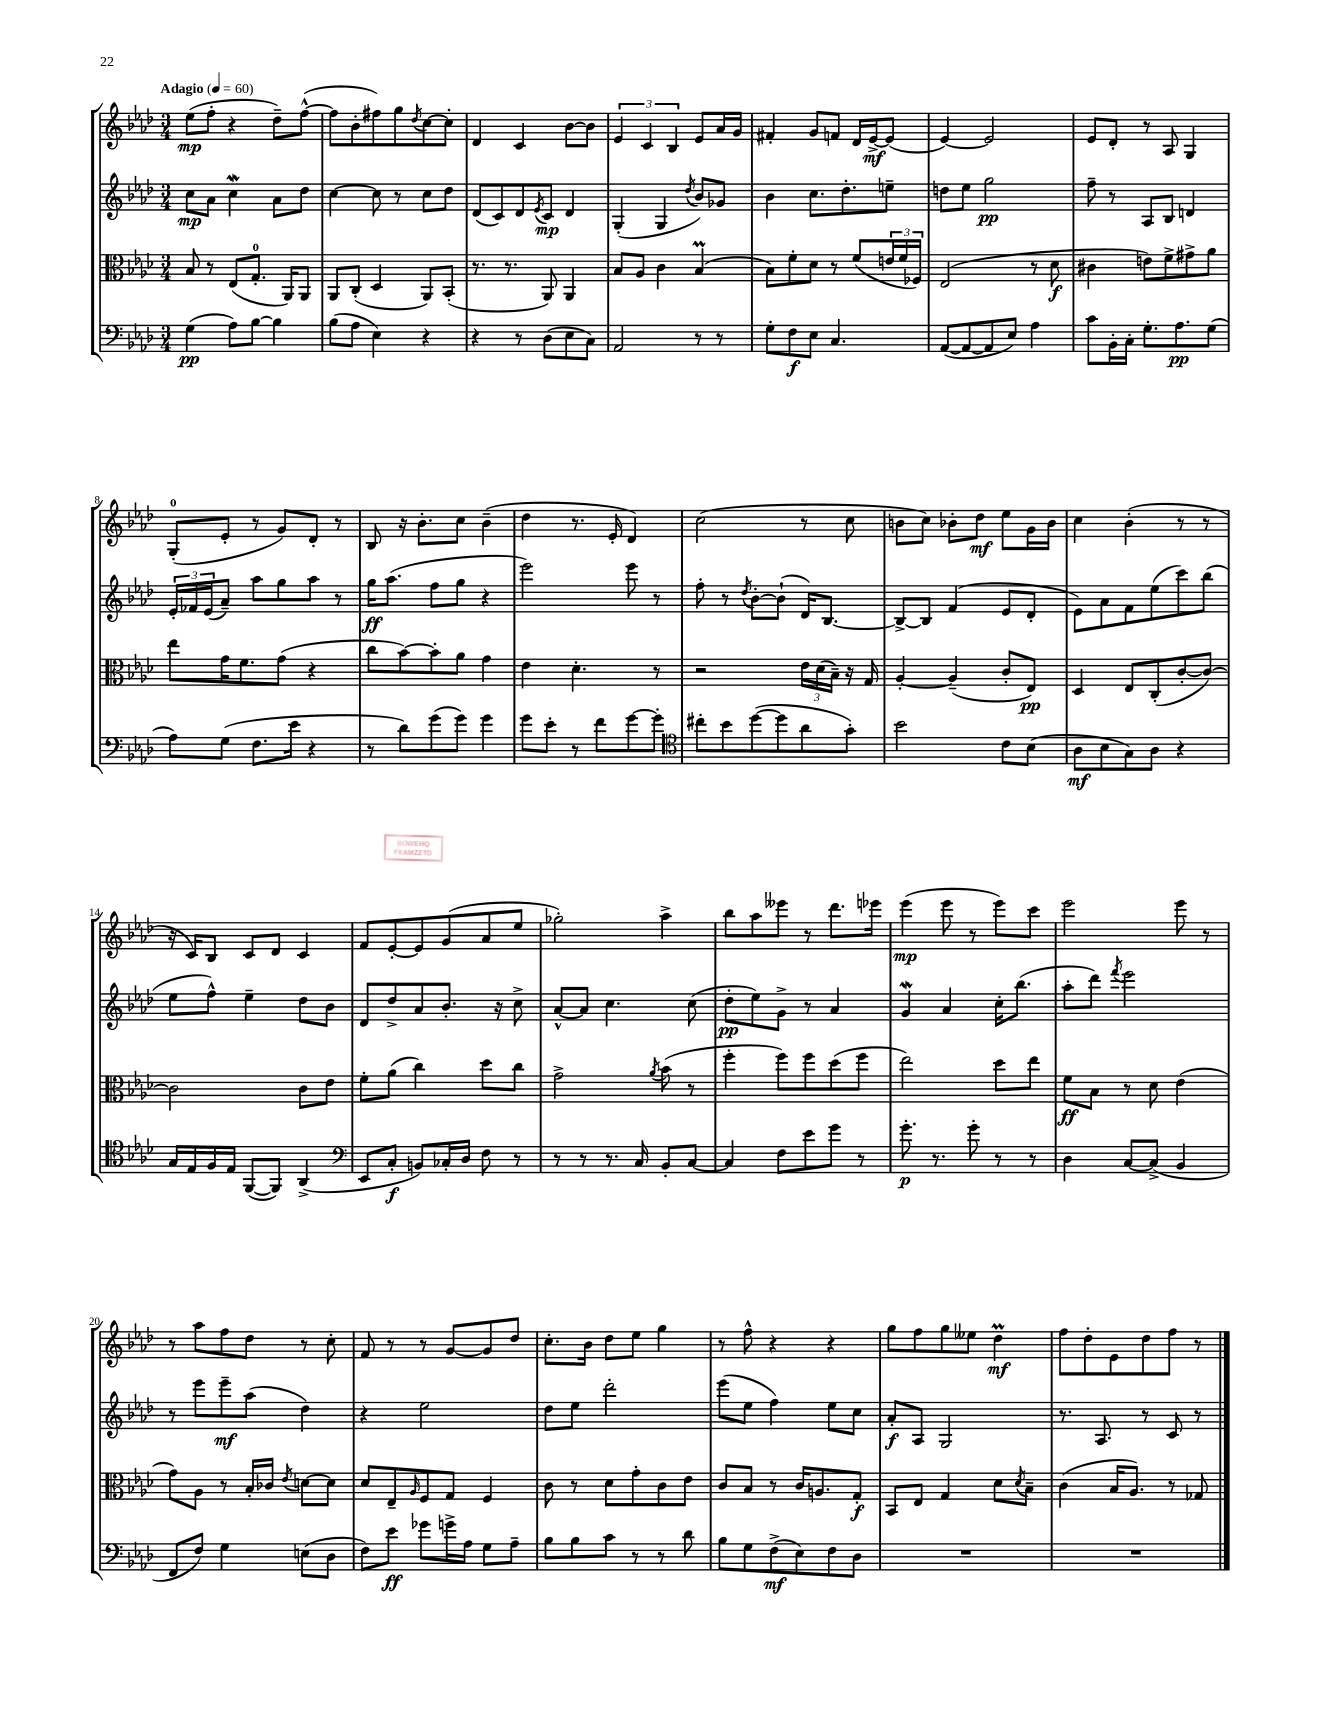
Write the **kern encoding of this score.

**kern	**dynam	**kern	**dynam	**kern	**dynam	**kern	**dynam
*part4	*part4	*part3	*part3	*part2	*part2	*part1	*part1
*staff4	*staff4	*staff3	*staff3	*staff2	*staff2	*staff1	*staff1
*clefF4	*	*clefC3	*	*clefG2	*	*clefG2	*
*k[b-e-a-d-]	*	*k[b-e-a-d-]	*	*k[b-e-a-d-]	*	*k[b-e-a-d-]	*
*M3/4	*	*M3/4	*	*M3/4	*	*M3/4	*
*MM60	*	*MM60	*	*MM60	*	*MM60	*
=1	=1	=1	=1	=1	=1	=1	=1
!	!	!	!	!	!	!LO:TX:a:B:t=Adagio	!
(4G\	pp	8B-/	.	8cc\L	mp	(8ee-\L	mp
.	.	8r	.	8a-\J	.	8ff'\J	.
8A-\L)	.	(8E-/L	.	4ccW\	.	4r	.
[8B-\J	.	8.G'/J	.	.	.	.	.
4B-\]	.	.	.	8a-\L	.	8dd-~\L)	.
.	.	16AA-/KL)	.	.	.	.	.
.	.	8AA-/J	.	8dd-\J	.	([8ff^^\J	.
=2	=2	=2	=2	=2	=2	=2	=2
(8B-\L	.	8AA-/L	.	[4cc\	.	8ff\L]	.
8A-\J	.	(8C'/J	.	.	.	8b-'\	.
4E-\)	.	4D-/	.	8cc\]	.	8ff#X\)	.
.	.	.	.	8r	.	8gg\	.
.	.	.	.	.	.	8qdd-/	.
4r	.	8AA-/L)	.	8cc\L	.	[8cc\	.
.	.	(8BB-'/J	.	8dd-\J	.	8cc'\J]	.
=3	=3	=3	=3	=3	=3	=3	=3
4r	.	8.r	.	(8d-/L	.	4d-/	.
.	.	.	.	8c/)	.	.	.
.	.	8.r	.	.	.	.	.
8r	.	.	.	8d-/	.	4c/	.
.	.	.	.	8qe-/	.	.	.
(8D-\L	.	8AA-/)	.	8c/J	mp	.	.
8E-\	.	4AA-/	.	4d-/	.	[8b-\L	.
8C\J)	.	.	.	.	.	8b-\J]	.
=4	=4	=4	=4	=4	=4	=4	=4
2AA-/	.	8B-/L	.	(4G'/	.	6e-/	.
.	.	8A-/J	.	.	.	.	.
.	.	.	.	.	.	6c/	.
.	.	4c\	.	4G/	.	.	.
.	.	.	.	.	.	6B-/	.
.	.	.	.	8qdd-/	.	.	.
8r	.	(4B-M/	.	8b-/L)	.	8e-/L	.
8r	.	.	.	8g-X/J	.	16a-/L	.
.	.	.	.	.	.	16g/JJ	.
=5	=5	=5	=5	=5	=5	=5	=5
8G'\L	.	8B-\L)	.	4b-\	.	4f#X'/	.
8F\	f	8f'\	.	.	.	.	.
8E-\J	.	8d-\J	.	8.cc\L	.	8g/L	.
4.C/	.	8r	.	.	.	8fn/J	.
.	.	.	.	8.dd-'\	.	.	.
.	.	(8f/L	.	.	.	16d-/LL	.
.	.	.	.	.	.	[16e-^/J	mf
.	.	24en/L	.	8een~\J	.	(8e-/J]	.
.	.	24f/	.	.	.	.	.
.	.	24F-X/JJ)	.	.	.	.	.
=6	=6	=6	=6	=6	=6	=6	=6
([8AA-/L	.	(2E-/	.	8ddn\L	.	[4e-/)	.
8AA-/_	.	.	.	8ee-\J	.	.	.
8AA-/]	.	.	.	2gg\	pp	2e-/]	.
8E-/J)	.	.	.	.	.	.	.
4A-\	.	8r	.	.	.	.	.
.	.	8d-\	f	.	.	.	.
=7	=7	=7	=7	=7	=7	=7	=7
8c\L	.	4c#X\	.	8ff~\	.	8e-/L	.
16BB-'\L	.	.	.	8r	.	8d-'/J	.
16C'\JJ	.	.	.	.	.	.	.
8.G'\L	.	8en\L)	.	8A-/L	.	8r	.
.	.	8f^\	.	8B-/J	.	8A-/	.
8.A-\	pp	.	.	.	.	.	.
.	.	8g#X^\	.	4dn/	.	4G/	.
(8G\J	.	8a-\J	.	.	.	.	.
!!LO:LB:g=z
=8	=8	=8	=8	=8	=8	=8	=8
8A-\L)	.	8ee-\L	.	24e-'/LL	.	(8G'/L	.
.	.	.	.	24f-X/	.	.	.
.	.	.	.	(24e-/J	.	.	.
(8G\J	.	16g\K	.	8a-~/J)	.	8e-'/J	.
.	.	8.f\	.	.	.	.	.
8.F\L	.	.	.	8aa-\L	.	8r	.
.	.	(8g\J	.	8gg\	.	8g/L)	.
16e-\Jk	.	.	.	.	.	.	.
4r	.	4r	.	8aa-\J	.	8d-'/J	.
.	.	.	.	8r	.	8r	.
=9	=9	=9	=9	=9	=9	=9	=9
8r	.	8cc\L	.	16gg\KL	ff	8B-/	.
.	.	.	.	(8.aa-\J	.	.	.
8d-\L)	.	[8b-\)	.	.	.	16r	.
.	.	.	.	.	.	8.b-'\L	.
(8g\	.	8b-'\]	.	8ff\L	.	.	.
8g\J)	.	8a-\J	.	8gg\J	.	8cc\J	.
4g\	.	4g\	.	4r	.	(4b-~\	.
=10	=10	=10	=10	=10	=10	=10	=10
8g\L	.	4e-\	.	2eee-\)	.	4dd-\	.
8e-'\J	.	.	.	.	.	.	.
8r	.	4.d-'\	.	.	.	8.r	.
8f\L	.	.	.	.	.	.	.
.	.	.	.	.	.	16e-'/	.
[8g\	.	.	.	8eee-\	.	4d-/)	.
8g'\J]	.	8r	.	8r	.	.	.
=11	=11	=11	=11	=11	=11	=11	=11
*clefC4	*	*	*	*	*	*	*
8cc#X'\L	.	2r	.	8ff'\	.	(2cc\	.
8b-\	.	.	.	8r	.	.	.
.	.	.	.	8qdd-/	.	.	.
([8dd-\	.	.	.	[8b-'\L	.	.	.
8dd-\]	.	.	.	(8b-`\J]	.	.	.
8a-\	.	24e-\LL	.	16d-/KL)	.	8r	.
.	.	(24d-\	.	.	.	.	.
.	.	.	.	[8.B-/J	.	.	.
.	.	24B-~\JJ)	.	.	.	.	.
8g'\J)	.	16r	.	.	.	8cc\	.
.	.	16G/	.	.	.	.	.
=12	=12	=12	=12	=12	=12	=12	=12
2b-\	.	[4A-'/	.	8B-^/L_	.	8bn\L	.
.	.	.	.	8B-/J]	.	8cc\J)	.
.	.	(4A-~/]	.	(4f/	.	8b-X'\L	.
.	.	.	.	.	.	8dd-\J	mf
8c\L	.	8c'/L	.	8e-/L	.	8ee-\L	.
(8B-\J	.	8E-/J)	pp	8d-'/J	.	16g\L	.
.	.	.	.	.	.	16b-\JJ	.
=13	=13	=13	=13	=13	=13	=13	=13
8A-\L	mf	4D-/	.	8e-\L)	.	4cc\	.
8B-\	.	.	.	8a-\	.	.	.
8G\)	.	8E-/L	.	8f\	.	(4b-'\	.
8A-\J	.	(8C'/	.	(8ee-\	.	.	.
4r	.	[8c'/	.	8ccc\)	.	8r	.
.	.	8c/J_)	.	(8bb-\J	.	8r	.
!!LO:LB:g=z
=14	=14	=14	=14	=14	=14	=14	=14
16G/LL	.	2c\]	.	8ee-\L	.	16r	.
16E-/	.	.	.	.	.	16c/KL)	.
16F/	.	.	.	8ff^^\J)	.	8B-/J	.
16E-/JJ	.	.	.	.	.	.	.
([8FF/L	.	.	.	4ee-~\	.	8c/L	.
8FF/J])	.	.	.	.	.	8d-/J	.
(4AA-^/	.	8c\L	.	8dd-\L	.	4c/	.
.	.	8e-\J	.	8b-\J	.	.	.
=15	=15	=15	=15	=15	=15	=15	=15
*clefF4	*	*	*	*	*	*	*
8EE-/L	.	8f'\L	.	8d-/L	.	8f/L	.
8C'/J	f	(8a-\J	.	8dd-^/	.	[8e-'/	.
8BBn/L)	.	4cc\)	.	8a-/	.	8e-/]	.
16C-X'/L	.	.	.	8.b-'/J	.	(8g/	.
16D-/JJ	.	.	.	.	.	.	.
8F\	.	8dd-\L	.	.	.	8a-/	.
.	.	.	.	16r	.	.	.
8r	.	8cc\J	.	8cc^\	.	8ee-/J	.
=16	=16	=16	=16	=16	=16	=16	=16
8r	.	2g^\	.	[8a-^^/L	.	2gg-X'\)	.
8r	.	.	.	8a-/J]	.	.	.
8.r	.	.	.	4.cc\	.	.	.
16C/	.	.	.	.	.	.	.
.	.	8qa-/	.	.	.	.	.
8BB-'/L	.	(8b-\	.	.	.	4aa-^\	.
[8C/J	.	8r	.	(8cc\	.	.	.
=17	=17	=17	=17	=17	=17	=17	=17
4C/]	.	4ff'\	.	8dd-'\L	pp	8bb-\L	.
.	.	.	.	8ee-\)	.	8aa-\	.
8F\L	.	8ff\L)	.	8g^\J	.	8eee--X\J	.
8e-\	.	8ff\	.	8r	.	8r	.
8g\J	.	(8dd-\	.	4a-/	.	8.ddd-\L	.
8r	.	8ff\J	.	.	.	.	.
.	.	.	.	.	.	16eee-X\Jk	.
=18	=18	=18	=18	=18	=18	=18	=18
8.g'\	p	2ee-\)	.	4gW/	.	(4eee-\	mp
8.r	.	.	.	.	.	.	.
.	.	.	.	4a-/	.	8eee-\	.
8g'\	.	.	.	.	.	8r	.
8r	.	8dd-\L	.	16cc'\KL	.	8eee-\L)	.
.	.	.	.	(8.bb-\J	.	.	.
8r	.	8ee-\J	.	.	.	8ccc\J	.
=19	=19	=19	=19	=19	=19	=19	=19
4D-\	.	8f\L	ff	8aa-'\L	.	2eee-\	.
.	.	8B-\J	.	8ddd-\J)	.	.	.
.	.	.	.	8qfff/	.	.	.
[8C/L	.	8r	.	2eee-\	.	.	.
(8C^/J]	.	8d-\	.	.	.	.	.
4BB-/	.	(4e-\	.	.	.	8eee-\	.
.	.	.	.	.	.	8r	.
!!LO:LB:g=z
=20	=20	=20	=20	=20	=20	=20	=20
8FF/L	.	8g\L)	.	8r	.	8r	.
8F/J)	.	8A-\J	.	8eee-\L	.	8aa-\L	.
4G\	.	8r	.	8eee-~\	mf	8ff\	.
.	.	16B-'/LL	.	(8aa-\J	.	8dd-\J	.
.	.	16c-X/JJ	.	.	.	.	.
.	.	8qe-/	.	.	.	.	.
(8En\L	.	[8dn\L	.	4dd-\)	.	8r	.
8D-\J	.	8d\J]	.	.	.	8cc'\	.
=21	=21	=21	=21	=21	=21	=21	=21
8F\L)	.	8d-/L	.	4r	.	8f/	.
8e-\J	ff	8E-~/	.	.	.	8r	.
.	.	16qqA-/	.	.	.	.	.
8g-X\L	.	8F/	.	2ee-\	.	8r	.
16gn^\L	.	8G/J	.	.	.	[8g/L	.
16A-\JJ	.	.	.	.	.	.	.
8G\L	.	4F/	.	.	.	8g/]	.
8A-~\J	.	.	.	.	.	8dd-/J	.
=22	=22	=22	=22	=22	=22	=22	=22
8B-\L	.	8c\	.	8dd-\L	.	8.cc'\L	.
8B-\	.	8r	.	8ee-\J	.	.	.
.	.	.	.	.	.	16b-\Jk	.
8c\J	.	8d-\L	.	2ddd-'\	.	8dd-\L	.
8r	.	8g'\	.	.	.	8ee-\J	.
8r	.	8c\	.	.	.	4gg\	.
8d-\	.	8e-\J	.	.	.	.	.
=23	=23	=23	=23	=23	=23	=23	=23
8B-\L	.	8c/L	.	(8eee-\L	.	8r	.
8G\	.	8B-/J	.	8ee-\J	.	8ff^^\	.
(8F^\	mf	8r	.	4ff\)	.	4r	.
8E-\)	.	16c/KL	.	.	.	.	.
.	.	8.An/	.	.	.	.	.
8F\	.	.	.	8ee-\L	.	4r	.
8D-\J	.	8G'/J	f	8cc\J	.	.	.
=24	=24	=24	=24	=24	=24	=24	=24
2.r	.	8BB-/L	.	8a-'/L	f	8gg\L	.
.	.	8E-/J	.	8A-/J	.	8ff\	.
.	.	4G/	.	2G/	.	8gg\	.
.	.	.	.	.	.	8ee--X\J	.
.	.	8d-\L	.	.	.	4dd-M\	mf
.	.	8qd-/	.	.	.	.	.
.	.	8B-~\J	.	.	.	.	.
=25	=25	=25	=25	=25	=25	=25	=25
2.r	.	(4c\	.	8.r	.	8ff\L	.
.	.	.	.	.	.	8dd-'\	.
.	.	.	.	8.A-/	.	.	.
.	.	16B-/KL	.	.	.	8e-\	.
.	.	8.A-/J)	.	.	.	.	.
.	.	.	.	8r	.	8dd-\	.
.	.	8r	.	8c/	.	8ff\J	.
.	.	8G-X/	.	8r	.	8r	.
==	==	==	==	==	==	==	==
*-	*-	*-	*-	*-	*-	*-	*-
